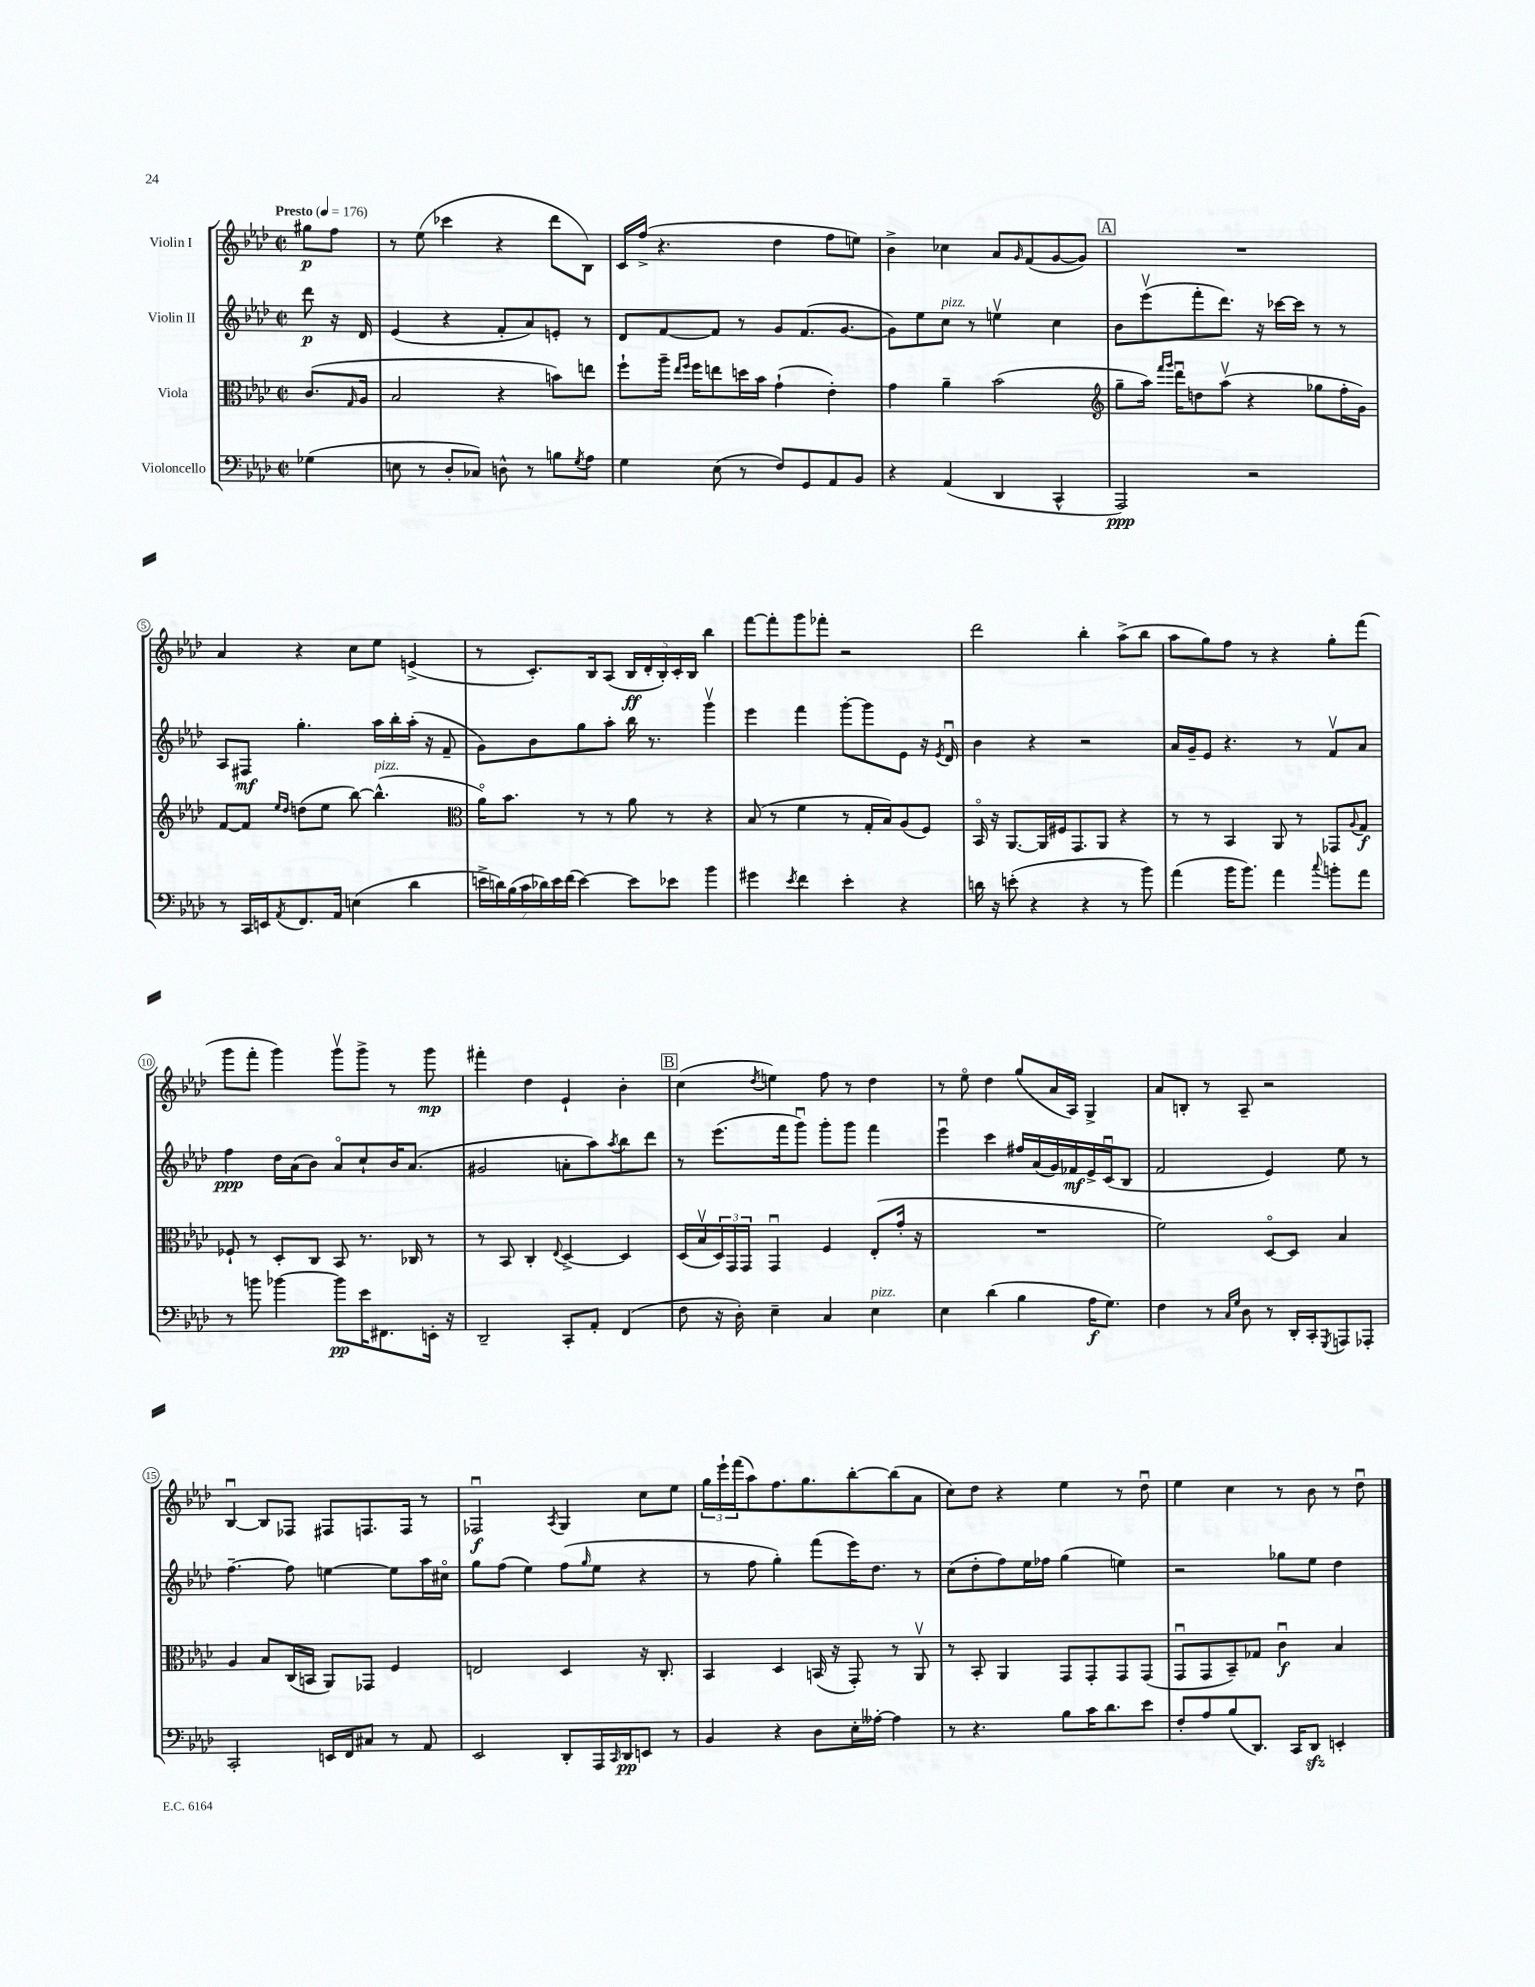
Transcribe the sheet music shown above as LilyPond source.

<<
\new StaffGroup <<
\new Staff = "s0" \with { instrumentName = "Violin I" } {
    \clef treble \key aes \major \defaultTimeSignature \time 2/2 \partial 4 \tempo "Presto" 4 = 176
    gis''8\p f''8 |
    r8 ees''8( ces'''4 r4 des'''8 bes8) |
    c'16 f''16->( r4. des''4 f''8 e''8) |
    bes'4-> ces''4 aes'8 \grace { g'16 } f'8( g'8~ g'8) |
    \mark \markup { \box "A" } R1 |
    aes'4 r4 c''8 ees''8 e'4->( |
    r8 c'8.-.) bes16 aes8( \tuplet 5/4 { bes16\ff des'16-. bes16-.) c'16-. bes16 } bes''4 |
    f'''8~ f'''8-. g'''8 fes'''8-. r2 |
    des'''2 bes''4-. aes''8->( bes''8 |
    aes''8 g''8) f''8 r8 r4 g''8-. f'''8( |
    g'''8 f'''8-. g'''4) g'''8\upbow g'''8-> r8 g'''8\mp |
    fis'''4-. des''4 ees'4-! bes'4-. |
    \mark \markup { \box "B" } c''4( \acciaccatura { des''8 } e''4) f''8 r8 des''4 |
    r8 ees''8\flageolet des''4 g''8( aes'16 aes16) g4-> |
    aes'8 b8-. r8 aes8-- r2 |
    bes4~\downbow bes8 fes8 fis8 f8. f16 r8 |
    fes2\downbow\f \acciaccatura { aes8 } g4 c''8 ees''8 |
    \tuplet 3/2 { g''16 ees'''16-! f'''16( } aes''8) f''8. g''8. bes''8~-. bes''8( aes'8 |
    c''8) des''8 r4 ees''4 r8 des''8\downbow |
    ees''4 c''4 r8 bes'8 r8 des''8\downbow \bar "|." |
}
\new Staff = "s1" \with { instrumentName = "Violin II" } {
    \clef treble \key aes \major \defaultTimeSignature \time 2/2 \partial 4
    des'''8\p r16 des'16 |
    ees'4( r4 f'8-. aes'8) e'8-. r8 |
    des'8 f'8~ f'8 r8 g'8 f'8.( g'8.~ |
    g'8) ees''8 c''8^\markup { \italic "pizz." } r8 e''4\upbow c''4 |
    \mark \markup { \box "A" } bes'8 ees'''8\upbow( f'''8-. des'''8.) r16 ces'''16~ ces'''16 r8 r8 |
    aes8 fis8\mf g''4.-. aes''16 bes''16-. aes''16-.( r16 f'8-- |
    g'8) bes'8 g''8 aes''8-. bes''16 r8. g'''4\upbow |
    ees'''4 f'''4 g'''8~-. g'''8 ees'8 r16 \acciaccatura { ees'8 } des'16\downbow |
    bes'4 r4 r2 |
    aes'16 g'16-- ees'8 r4. r8 f'8\upbow aes'8 |
    f''4\ppp des''16 aes'16( bes'8) aes'8\flageolet c''8-! bes'16 aes'8.( |
    gis'2 a'8-. aes''8) \acciaccatura { aes''8 } bes''8 des'''8 |
    \mark \markup { \box "B" } r8 ees'''8.( f'''16 g'''8\downbow) g'''8-. g'''8 f'''4 |
    ees'''4\downbow c'''4 fis''16 aes'16( g'16) fes'16\mf ees'16-> c'16\downbow( bes8 |
    f'2 ees'4) ees''8 r8 |
    f''4.~-- f''8 e''4~ e''8 aes''16 cis''16\flageolet |
    g''8 f''8( ees''4) f''8( \grace { g''16 } ees''8 r4 |
    r8 f''8 g''4-.) f'''8( ees'''16) des''8. r8 |
    c''8( des''8-. f''8) ees''16 fes''16 g''4( e''4) |
    r2 ges''8 ees''8 des''4 \bar "|." |
}
\new Staff = "s2" \with { instrumentName = "Viola" } {
    \clef alto \key aes \major \defaultTimeSignature \time 2/2 \partial 4
    c'8.( \grace { g16 } aes16 |
    bes2 r4 b'8) e''8 |
    f''8-! aes''16-- \grace { ees''16 f''16 } f''16 e''8 d''16 bes'16 g'4-!( ees'4-.) |
    g'4 aes'4-- bes'2( |
    \mark \markup { \box "A" } \clef treble g''8-- aes''16) \grace { f'''16 g'''16 } des'''16\downbow d''8 aes''8\upbow( r4 ges''8 f''16-. g'16) |
    f'8~ f'8 \grace { ees''16 des''16 } d''8( ees''8 bes''8~) bes''4.-^^\markup { \italic "pizz." }( |
    \clef alto aes'16\flageolet) bes'8. r8 r8 aes'8 r8 r4 |
    bes8( r8 f'4 r8 g16-. bes16) aes8( f8) |
    bes,16\flageolet r16 aes,8.~ aes,16 fis16 g,8. aes,8 r4 |
    r8 r8 bes,4 aes,8 r8 ges,8 \appoggiatura { aes8 } g8\f |
    fes8-! r8 des8-. c8 bes,8 r8. ces16 r8 |
    r8 bes,8 c4-. \appoggiatura { ees8 } des4~-> des4 |
    \mark \markup { \box "B" } des16( bes16\upbow \tuplet 3/2 { des16) g,16 g,16 } g,4\downbow f4 ees8-.( g'16-. r16 |
    R1 |
    f'2) des8~\flageolet des8 bes4 |
    aes4 bes8 c16( b,16 aes,8) ges,8 f4 |
    e2 des4 r16 c8.-. |
    bes,4 des4 b,16( r16 g,8-.) r8 aes,8\upbow |
    r8 bes,8-. aes,4 g,8 g,8-. g,8 g,8( |
    g,8\downbow g,8 bes,8--) ges8 c'4\downbow\f bes4 \bar "|." |
}
\new Staff = "s3" \with { instrumentName = "Violoncello" } {
    \clef bass \key aes \major \defaultTimeSignature \time 2/2 \partial 4
    ges4( |
    e8 r8 des8-. ces8) d8-^ r8 b8 \acciaccatura { g8 } aes8 |
    g4 ees8( r8 f8) g,8 aes,8 bes,8 |
    r4 aes,4( des,4 c,4-^ |
    \mark \markup { \box "A" } aes,,2\ppp) r2 |
    r8 c,16 e,16 \acciaccatura { aes,8 } f,8. aes,16 e4( des'4 |
    \tuplet 7/4 { e'16-> d'16) bes16( c'16 des'16) e'16 f'16( } e'4~) e'8 ees'8 bes'4 |
    gis'4 \acciaccatura { ees'8 } f'4 ees'4-. r4 |
    d'16 r16 e'8-.( r4 r4 r8 bes'8) |
    aes'4( bes'16 bes'8.) aes'4 \appoggiatura { c''8 } b'8-. aes'8 |
    r8 b'8 bes'4~ bes'8\pp ees'16 fis,8. e,16-. r16 |
    des,2-- c,8-. aes,8-. f,4( |
    \mark \markup { \box "B" } f8 r16 des16-.) ees4-- c4 ees4^\markup { \italic "pizz." } |
    ees4 des'4( bes4 aes16\f g8.) |
    f4 r8 \grace { c16 g16 } des8 r8 des,16-. c,16-. \acciaccatura { g,,8 } a,,8 aes,,8-. |
    c,2-. e,16 f,16 cis8 r8 aes,8 |
    ees,2 des,8-. aes,,16 \grace { c,16 } des,16\pp e,8 r8 |
    bes,4 r4 des8 ees16-. aeses16~-. aeses4 |
    r8 r4. bes8 c'16 des'8. ees'8 |
    f8-. aes8 bes8( des,8.) c,16 des,8\sfz e,4-. \bar "|." |
}
>>
>>
\layout { \context { \Score \override BarNumber.stencil = #(make-stencil-circler 0.1 0.3 ly:text-interface::print) } }
